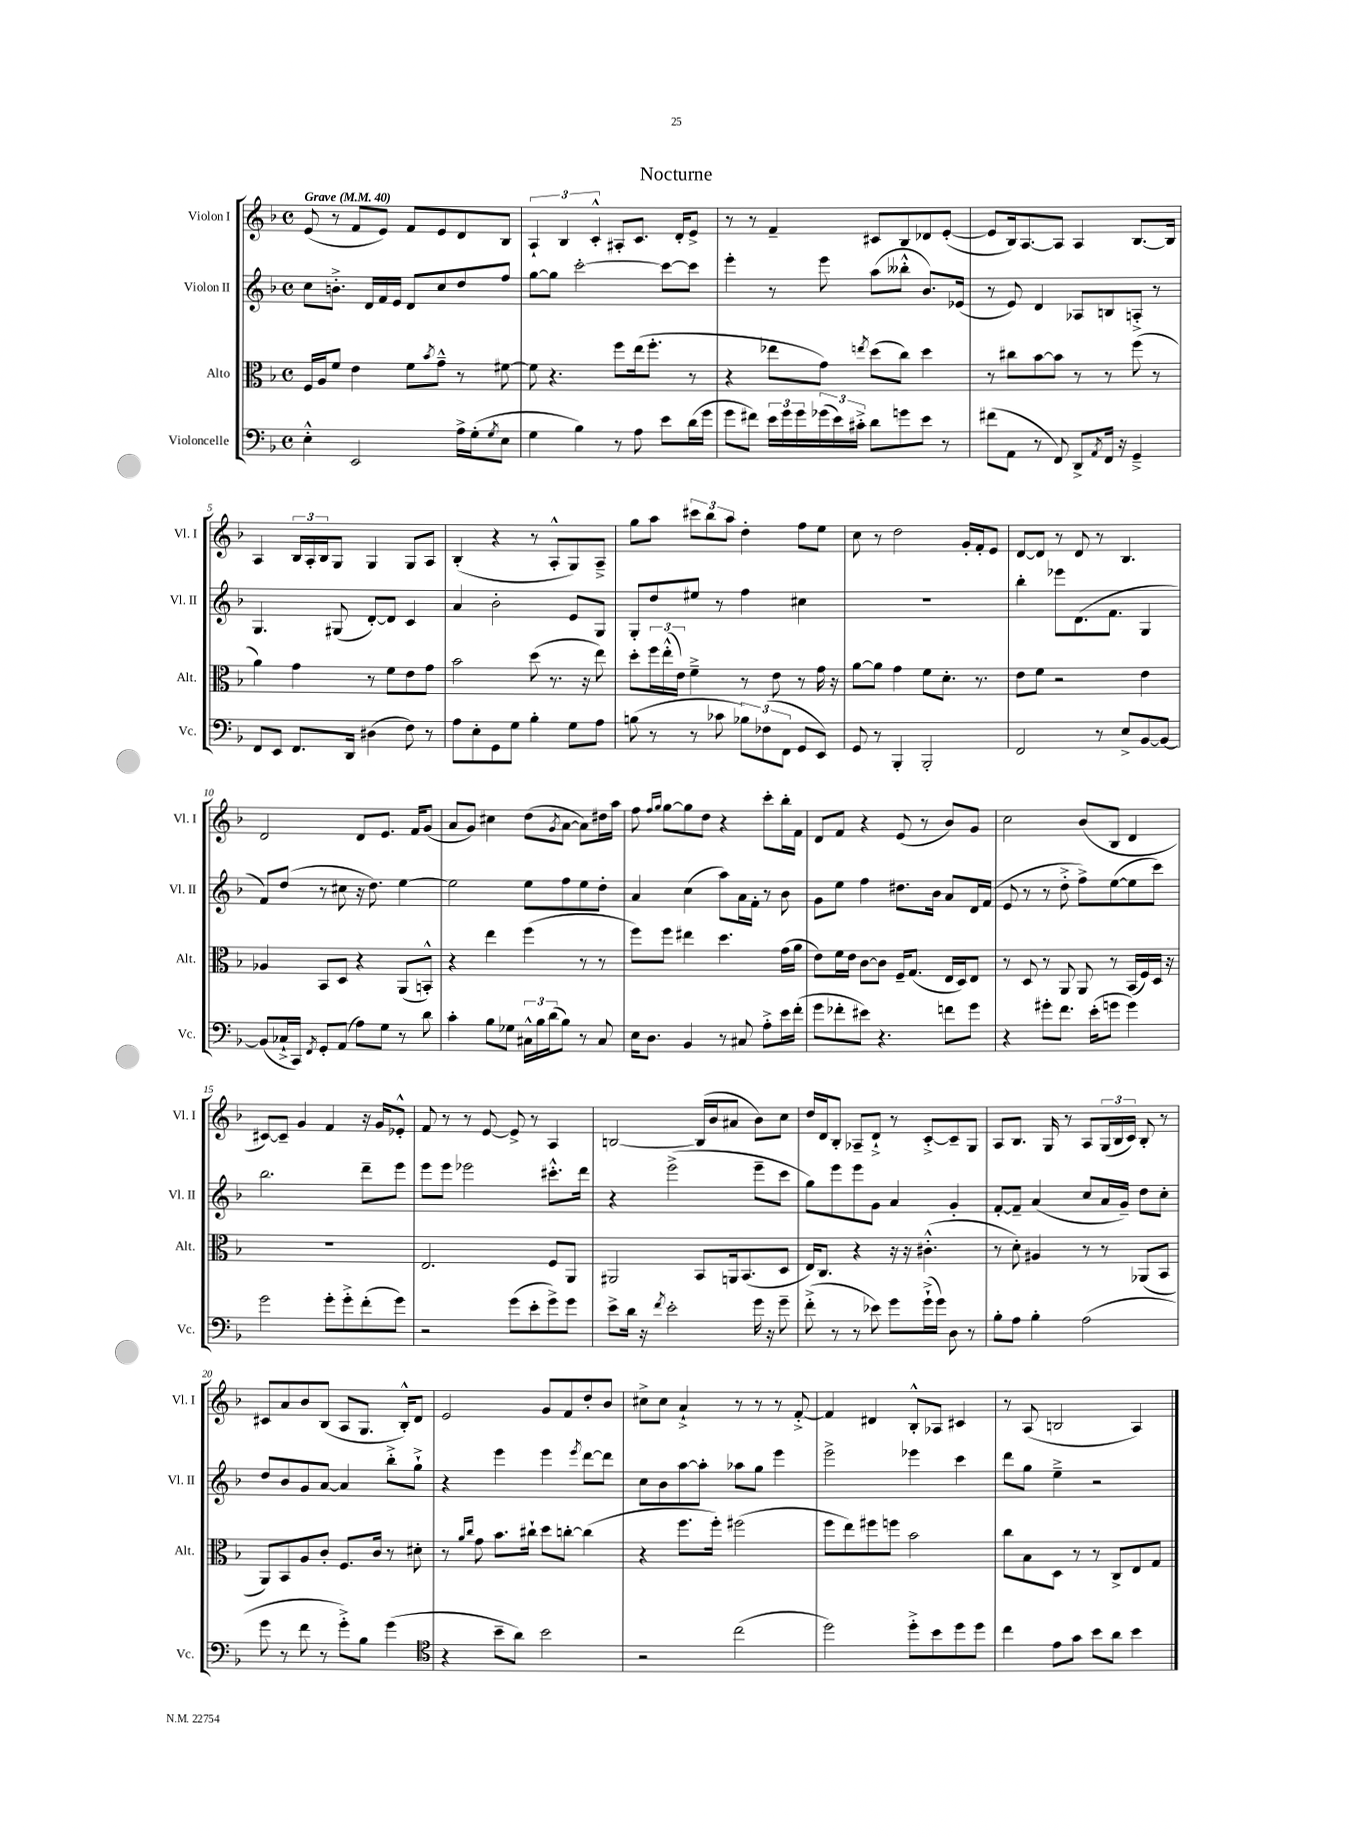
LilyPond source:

\header { title = "Nocturne" }
<<
\new StaffGroup <<
\new Staff = "s0" \with { instrumentName = "Violon I" shortInstrumentName = "Vl. I" } {
    \clef treble \key f \major \defaultTimeSignature \time 4/4 \tempo "Grave" 4 = 40
    e'8( r8 f'8 e'8) f'8 e'8 d'8 bes8 |
    \tuplet 3/2 { a4-! bes4 c'4-.-^ } ais8-. c'8. d'16-. e'8-> |
    r8 r8 f'4-- cis'8 bes8 des'8 e'8~-.( |
    e'8 bes16) a8.~ a8 a4 bes8.~ bes16 |
    a4 \tuplet 3/2 { bes16 a16-. bes16 } g8 g4 g8 a8 |
    bes4-.( r4 r8 a8-.-^ g8) a8---> |
    g''8 a''8 \tuplet 3/2 { cis'''8 bes''8 a''8 } d''4-. f''8 e''8 |
    c''8 r8 d''2 g'16-. f'16-. e'8 |
    d'8~ d'8 r8 d'8 r8 bes4. |
    d'2 d'8 e'8. f'16 g'8( |
    a'8 g'8) cis''4 d''8( \acciaccatura { g'8 } a'8~ a'8) dis''16 a''16 |
    f''8 \grace { f''16 g''16 } g''8~ g''8 d''8 r4 c'''8-. bes''16-. f'16 |
    d'8 f'8 r4 e'8( r8 bes'8) g'8 |
    c''2 bes'8( bes8 d'4 |
    cis'8~) cis'8-- g'4 f'4 r16 g'16 ees'8-.-^ |
    f'8 r8 r8 e'8~ e'8-> r8 a4 |
    b2~ b16( bes'16 ais'8 bes'8) c''8 |
    d''16 d'16 bes8-. aes8-- d'8-!-> r8 c'8~-.-> c'8-- g8 |
    a8 bes8. g16 r8 a8 \tuplet 3/2 { g16( bes16 c'16) } bes8-. r8 |
    cis'8 a'8 bes'8 bes8( a8 g8. bes16-.-^) d'8 |
    e'2 g'8 f'8 d''8-. bes'8 |
    cis''8-> cis''8 a'4-!-> r8 r8 r8 f'8~-.-> |
    f'4 dis'4 bes8-.-^ aes8 cis'4 |
    r8 a8( b2 a4) \bar "|." |
}
\new Staff = "s1" \with { instrumentName = "Violon II" shortInstrumentName = "Vl. II" } {
    \clef treble \key f \major \defaultTimeSignature \time 4/4
    c''8 b'8.-.-> d'16 f'16 e'16 d'8 c''8 d''8 f''8 |
    g''8~ g''8 c'''2~-. c'''8~ c'''8 |
    e'''4-. r8 e'''8 a''8( beses''8-.-^ bes'8.) ees'16( |
    r8 e'8) d'4 aes8 b8 a8-.-> r8 |
    g4. gis8( d'8~-.) d'8 c'4 |
    a'4 bes'2-. e'8 g8 |
    g8-. d''8 eis''8 r8 f''4 cis''4 |
    R1 |
    bes''4-. ees'''8 d'8.( f'8. g4 |
    f'8) d''8( r8 cis''8 r16 d''8.) e''4~ |
    e''2 e''8 f''8 e''8 d''8-. |
    a'4 c''4( a''8) a'16 f'16-. r8 bes'8 |
    g'8 e''8 f''4 dis''8. bes'16 a'8 d'16 f'16( |
    e'8 r8 r8 d''8-.-> f''8->) e''8~( e''8 c'''8) |
    bes''2. d'''8-- e'''8 |
    e'''8 e'''8 ees'''2 cis'''8.-.-^ d'''16 |
    r4 e'''2->( e'''8-- c'''8 |
    g''8) e'''8 e'''8 g'8 a'4 g'4-. |
    f'8~-. f'8-- a'4( c''8 a'16 g'16--) d''8 c''8-. |
    d''8 bes'8 g'8 a'8~ a'4 bes''8-.-> g''8-!-> |
    r4 e'''4 e'''4 \acciaccatura { e'''8 } d'''8~ d'''8 |
    c''8 bes'8 a''8~ a''8-. aes''8 g''8 e'''4 |
    e'''2-> ees'''4 c'''4 |
    d'''8 g''8 e''4---> r2 \bar "|." |
}
\new Staff = "s2" \with { instrumentName = "Alto" shortInstrumentName = "Alt." } {
    \clef alto \key f \major \defaultTimeSignature \time 4/4
    f16 a16 f'8 e'4 f'8 \acciaccatura { bes'8 } g'8---^ r8 fis'8~ |
    fis'8 r4. f''8 e''16( f''8.-. r8 |
    r4 ees''8 g'8) \acciaccatura { e''8 } d''8( c''8) d''4 |
    r8 cis''8 bes'8~ bes'8 r8 r8 f''8( r8 |
    a'4) g'4 r8 f'8 e'8 g'8 |
    bes'2 d''8( r8. r16 e''8) |
    d''8-. \tuplet 3/2 { f''16 e''16-.-^( e'16) } f'4---> r8 e'8 r8 g'16 r16 |
    a'8~ a'8 g'4 f'8 d'8.-. r8. |
    e'8 f'8 r2 e'4 |
    aes4 bes,8 d8 r4 a,8( b,8-.-^) |
    r4 e''4 f''4( r8 r8 |
    f''8) f''8 eis''4 d''4. g'16( a'16 |
    e'8) f'16 e'16 c'8~ c'8 f16-- g8.( e16 d16) e8 |
    r8 d8 r8 a,8 a,8 r8 bes,16( f16) d16 r16 |
    R1 |
    e2. f8 a,8 |
    ais,2 bes,8 a,16 bes,8.( d8 |
    e16) c8. r4 r16 r16 cis'4.-.-^( |
    r8 d'8-.) ais4 r8 r8 aes,8( bes,8 |
    a,8) bes,8 a8 c'8-. f8. c'16 r8 dis'8-. |
    r8 \grace { a'16 c''16 } g'8 bes'8. cis''16-! d''8 c''8~-. c''4( |
    r4 f''8. f''16-.) fis''2( |
    f''8 e''8) fis''8 f''8 bes'2 |
    c''8 bes8 d8 r8 r8 c8-> e8 g8 \bar "|." |
}
\new Staff = "s3" \with { instrumentName = "Violoncelle" shortInstrumentName = "Vc." } {
    \clef bass \key f \major \defaultTimeSignature \time 4/4
    e4-.-^ e,2 a16-> g16-.( \acciaccatura { g8 } e8 |
    g4 bes4) r8 a8 e'8 d'16( g'16 |
    g'8 fis'8) \tuplet 3/2 { e'16 g'16 g'16 } \tuplet 3/2 { ges'16( e'16) cis'16-.-> } d'8 g'8 e'8 r8 |
    fis'8( a,8 r8 f,8) d,8-> \acciaccatura { a,8 } f,16 r16 g,4---> |
    f,8 e,8 f,8. d,16 dis4( f8) r8 |
    a8 e8-. g,8 g8 bes4-. g8 a8 |
    b8( r8 r8 ces'8 \tuplet 3/2 { bes8) fes8( f,8 } g,8 e,8) |
    g,8 r8 bes,,4-. bes,,2-. |
    f,2 r8 e8-> bes,8~ bes,8~ |
    bes,8( ces16-!-> c,16) \acciaccatura { f,8 } g,8-. a,8( a8) g8 r8 d'8 |
    c'4-. bes8 ges8 \tuplet 3/2 { cis16-^ bes16 d'16( } bes8) r8 cis8 |
    e16 d8. bes,4 r8 cis8 a8-.-> e'16 f'16-.( |
    g'8 fes'8-. eis'8) r4. f'8 g'8 |
    r4 gis'8-. f'8. e'16-.( g'8 g'4) |
    g'2 g'8-. g'8-.-> f'8-.( g'8) |
    r2 g'8( e'8-. g'8->) g'8 |
    e'8-> d'16 r16 \acciaccatura { f'8 } e'2-. g'16 r16 g'8-- |
    f'8-.->( r8 r8 ees'8) g'8 g'16-!->( g'16) d8 r8 |
    bes8-. a8 bes4-. a2( |
    g'8 r8 f'8 r8 g'8-.->) bes8 g'4( |
    \clef tenor r4 bes'8-- a'8) bes'2 |
    r2 c''2( |
    d''2) d''8-.-> bes'8 d''8 d''8 |
    c''4 e'8 g'8 bes'8 a'8 bes'4 \bar "|." |
}
>>
>>
